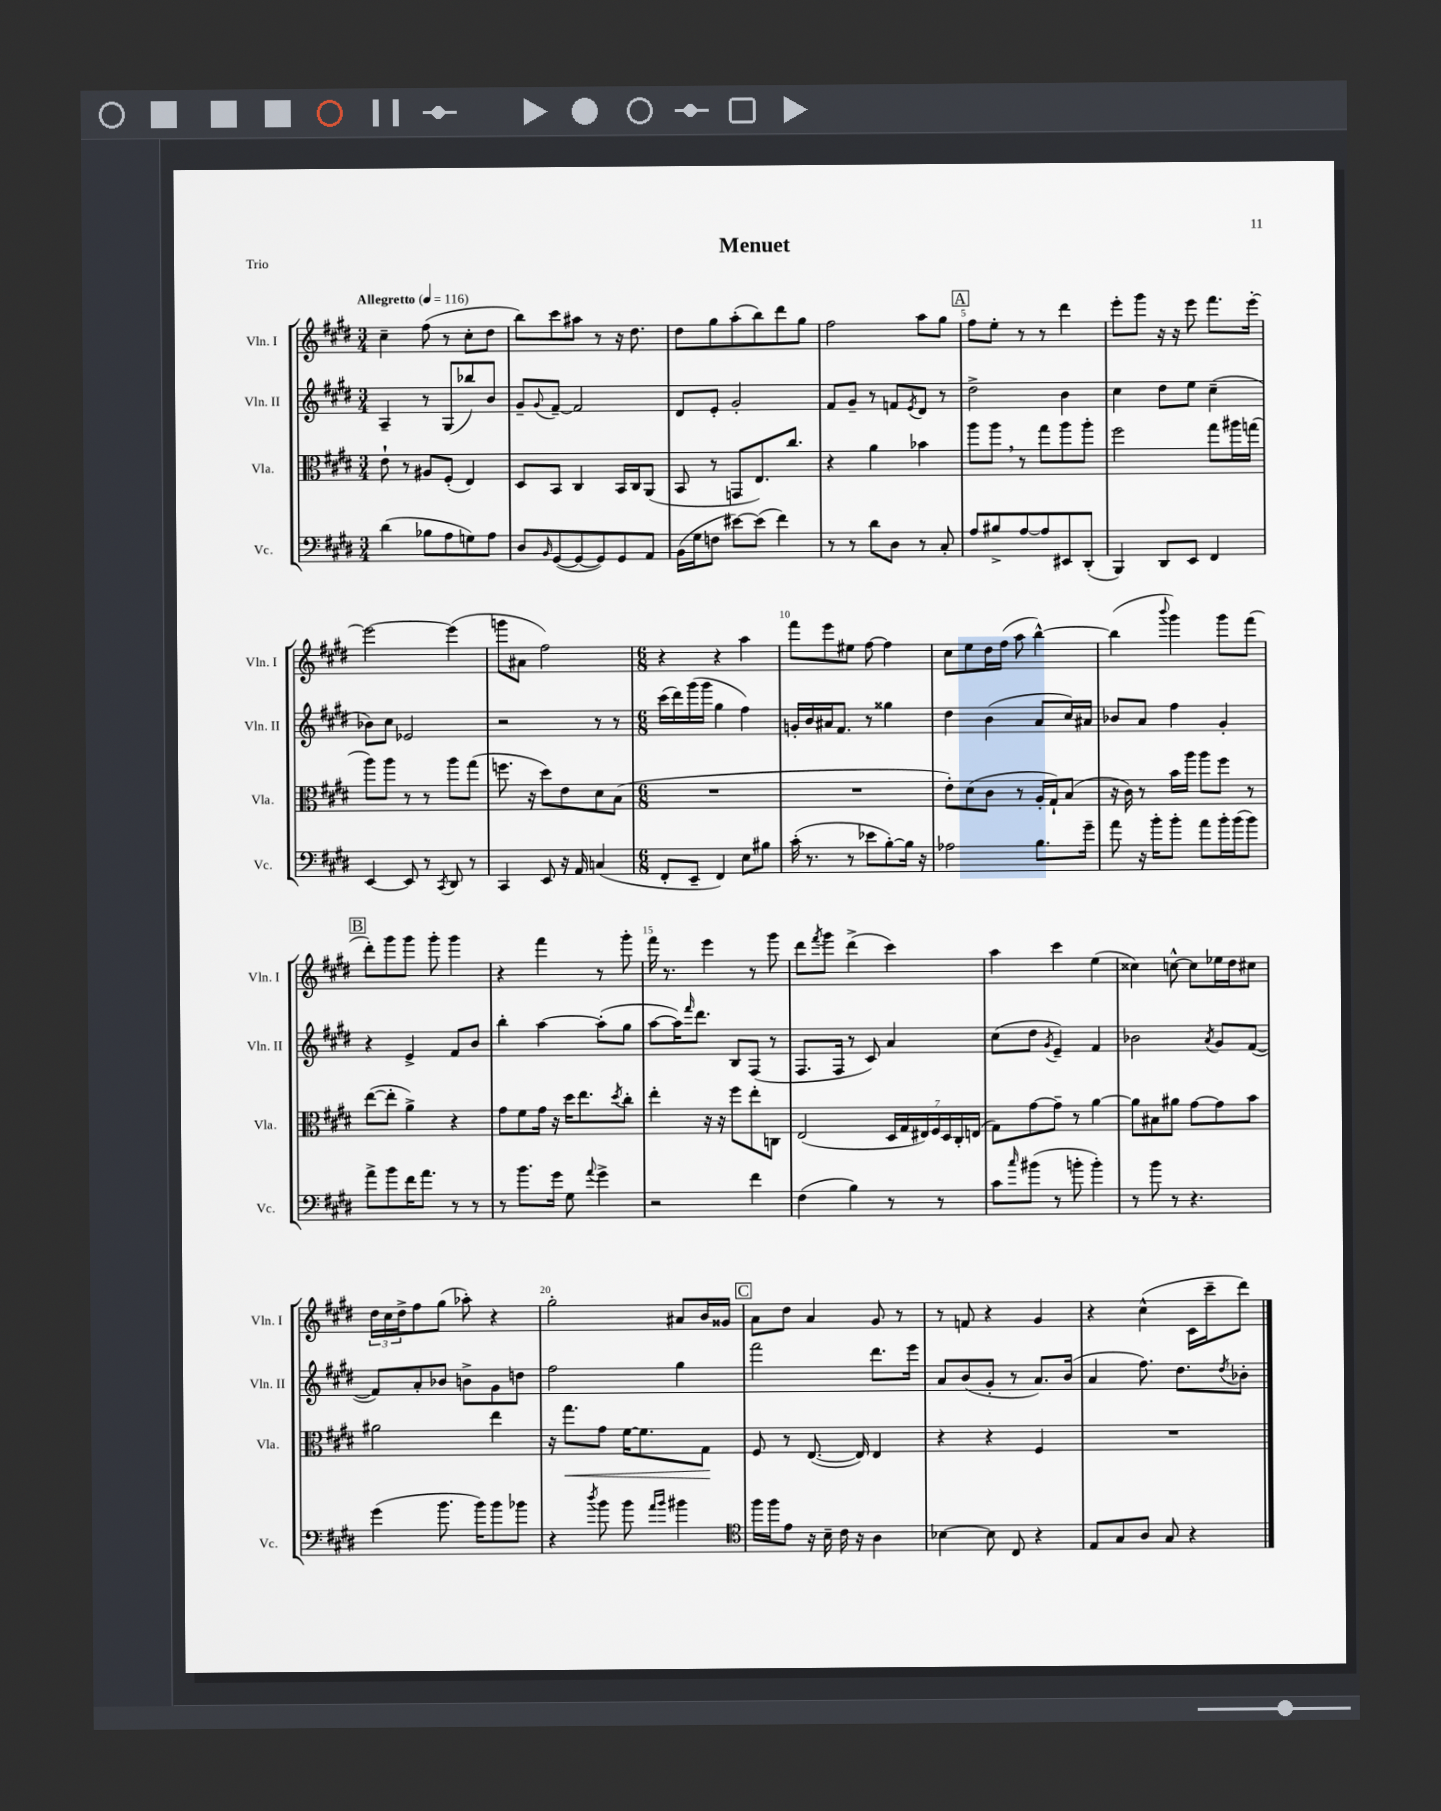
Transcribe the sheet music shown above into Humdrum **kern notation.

**kern	**kern	**kern	**kern
*staff4	*staff3	*staff2	*staff1
*clefF4	*clefC3	*clefG2	*clefG2
*k[f#c#g#d#]	*k[f#c#g#d#]	*k[f#c#g#d#]	*k[f#c#g#d#]
*M3/4	*M3/4	*M3/4	*M3/4
*MM116	*MM116	*MM116	*MM116
(4d#\	8e`\	4A~/	4cc#~\
.	8r	.	.
8B-\L	8A#/L	8r	(8ff#\
8A\	(8F#'/J	(8G#/L	8r
8G\)	4E/)	8bb-/)	8cc#'\L
8A\J	.	8b/J	8dd#\J
=	=	=	=
8D#/L	8D#/L	8g#~/L	8bb\L)
16qqBB/	.	8qqg#/	.
([8GG#/	8BB/J	[8f#~/J	8ccc#\
8GG#/_	4C#/	2f#/]	8aa#\J
8GG#/])	.	.	8r
8GG#/	16BB/LL	.	16r
.	16C#/J	.	8.dd#\
8AA/J	(8AA/J	.	.
=	=	=	=
(16BB\LL	8BB/	8d#/L	8dd#\L
16G#\J	.	.	.
8F\J	8r	8e'/J	8gg#\
[8e#\L)	8GG/L	2g#'/	(8aa'\
(8e#\]J	8.E/)	.	8bb\)
4f#\)	.	.	8ddd#\
.	8.cc#/J	.	.
.	.	.	8gg#\J
=	=	=	=
8r	4r	8f#/L	2ff#\
8r	.	8g#~/J	.
8d#\L	4a\	8r	.
8D#\J	.	8f/L	.
.	.	8qe/	.
8r	4b-\	8d#/J	8aa\L
8C#'/	.	8r	8gg#\J
=	=	=	=
8A/L	8aa\L	2dd#^\	8ff#\L
8B#^/	8aa\J	.	8ee'\J
[8A/	8r	.	8r
8A/]	8gg#\L	.	8r
8EE#/	8aa\	4b\	4ddd#\
(8DD#'/J	8aa'\J	.	.
=	=	=	=
4BBB/)	2ff#\	4cc#\	8eee'\L
.	.	.	8ggg#\J
8DD#/L	.	8dd#\L	16r
.	.	.	16r
8EE/J	.	8ee\J	8eee\
4FF#/	8gg#\L	(4cc#~\	8.fff#\L
.	16aa#\L	.	.
.	(16gg\JJ	.	[16eee'\Jk
=	=	=	=
[4EE/	8aa\L)	8b-\L)	2eee\_
.	8aa\J	8cc#\J	.
8EE/]	8r	2e-/	.
8r	8r	.	.
8qCC#/	.	.	.
8DD#/	8aa\L	.	(4eee\]
8r	(8gg#\J	.	.
=	=	=	=
4CC#/	8.ff\	2r	8ggg\L
.	.	.	8a#\J
.	16r	.	.
8EE/	8dd#\L)	.	2ff#\)
16r	8e\	.	.
16AA/	.	.	.
(4C/	8d#\	8r	.
.	(8B\J	8r	.
=	=	=	=
*M6/8	*M6/8	*M6/8	*M6/8
8FF#'/L	2.r	(16ccc#\LL	4r
.	.	16ddd#\)	.
8EE~/J	.	(16ggg#\	.
.	.	16ggg#\JJ	.
4FF#/)	.	4gg#\	4r
8E\L	.	4ff#\)	4aa\
8B#\J	.	.	.
=	=	=	=
(16c#'\	2.r	16g'/LL	8fff#\L
8.r	.	16b/	.
.	.	16a#/J	8eee\
.	.	8.f#/J	.
8r	.	.	8ee#\J
8e-\L	.	8r	[8ff#\
[8B'\)	.	4gg##\	4ff#\]
16B\]Jk	.	.	.
16r	.	.	.
=	=	=	=
2A-\	8e'\L)	4dd#\	8cc#\L
.	(8d#\	.	8ee\
.	8c#\J	(4b\	16dd#\L
.	.	.	(16ff#\JJ
.	8r	.	8aa\
8.B\L	16A'/LL	8a/L	[4bb^^\)
.	16G#`/J)	.	.
.	(8B/J	16cc#/L)	.
16g#~\Jk	.	16a#/JJ	.
=	=	=	=
8a\	16r	8b-/L	(4bb\]
.	16c#\)	.	.
16r	8r	8a/J	.
16b'\LK	.	.	.
.	.	.	8qqbbb/
8b'\J	16b\LL	4ff#\	4ggg#\)
.	16aa\JJ	.	.
8a\L	8aa\L	.	.
16b'\L	8ff#\J	4g#'/	8ggg#\L
(16b\J	.	.	.
8b\J)	8r	.	(8fff#\J
=	=	=	=
8a^\L	([8ee\L	4r	8ddd#'\L)
8b\	8ee'\]J	.	8ggg#\
16f#\K	4a^\)	4e^/	8ggg#\J
8.a\J	.	.	.
.	.	.	8ggg#'\
8r	4r	8f#/L	4ggg#\
8r	.	8b/J	.
=	=	=	=
8r	8g#\L	4bb'\	4r
8.b\L	8f#\	.	.
.	16g#\Jk	[4aa\	4fff#\
16g#\Jk	16r	.	.
8G#\	16dd#\LK	.	.
.	8.ee\	.	.
8qqa/	.	.	.
4g#^\	.	(8aa'\]L	8r
.	8qdd#/	.	.
.	8cc#'\J	8gg#\J	8ggg#'\
=	=	=	=
2r	4ee'\	[8aa\L	16fff#\
.	.	.	8.r
.	.	16aa\]K)	.
.	.	16qqfff#/	.
.	.	8.ddd#\J	.
.	16r	.	4eee\
.	16r	.	.
.	8ff#\L	8B/L	.
4f#\	8ee'\	(8F#/J	8r
.	8C\J	8r	8ggg#\
=	=	=	=
(4F#\	(2E/	8.F#/L	8ddd#\L
.	.	.	8qfff#/
.	.	.	8ggg#\J
.	.	16F#/Jk	.
4B\)	.	8r	(4ddd#^\
.	.	8c#/)	.
8r	28D#/LL	4a/	4ccc#\)
.	28G#/	.	.
.	28E#/)	.	.
.	28F#/	.	.
8r	.	.	.
.	28D#/	.	.
.	28C#'/	.	.
.	(28E/JJ	.	.
=	=	=	=
8c#\L	8G#\L)	(8cc#\L	4aa\
16qqcc#/	.	.	.
(8b#\J	[8g#\	8dd#\J	.
.	.	8qg#/	.
8r	8g#~\]J	4e~/)	4ccc#\
8b'\	8r	.	.
4b'\)	[4a\	4f#/	(4ee\
=	=	=	=
8r	8a\]L	2b-\	4cc##\)
8b\	8B#\	.	.
8r	8a#\J	.	[8cc^^\
4.r	[8g#\L	.	8cc\]L
.	.	8qa/	.
.	8g#\]	8g#/L	16ee-\L
.	.	.	16dd#\J
.	8b\J	([8f#/J	8cc#\J
=	=	=	=
(4g#\	2a#\	8f#/]L)	24dd#\LL
.	.	.	24cc#\
.	.	.	24dd#^\J
.	.	8a'/	8ff#\
8.b\	.	8b-/J	(8gg#\J
.	.	8b^\L	8aa-'\)
16b\LK)	.	.	.
8b\	4ee\	8g#\	4r
8b-\J	.	8dd\J	.
=	=	=	=
4r	16r	2ff#\	2gg#'\
.	8.gg#\L	.	.
8qdd#/	.	.	.
8b\	8g#\J	.	.
8b\	[16f#\LK	.	.
.	8.f#\]	.	.
16qqa/LL	.	.	.
16qqb/JJ	.	.	.
4b#\	.	4gg#\	8a#/L
.	8G#\J	.	16b/L
.	.	.	16g##/JJ
=	=	=	=
*clefC4	*	*	*
16ff#\LL	8F#/	2fff#\	8a\L
16ff#\J	.	.	.
8e\J	8r	.	8dd#\J
16r	([8.E/	.	4a/
16B~\	.	.	.
16c#\	.	.	.
16r	16E/])	.	.
4A\	4E/	8.ddd#\L	8g#/
.	.	.	8r
.	.	16eee\Jk	.
=	=	=	=
[4B-\	4r	8a/L	8r
.	.	(8b/	8f/
8B-\]	4r	8g#'/J	4r
8C#/	.	8r	.
4r	4F#/	8.a/L)	4g#/
.	.	(16b/Jk	.
=	=	=	=
8E/L	2.r	4a/	4r
8G#/	.	.	.
8A/J	.	8.ff#\)	(4cc#^^\
8G#/	.	.	.
.	.	8.dd#\L	.
4r	.	.	16c#\LL
.	.	.	16ccc#~\J
.	.	8qdd#/	.
.	.	8b-'\J	8ddd#\J)
==	==	==	==
*-	*-	*-	*-
